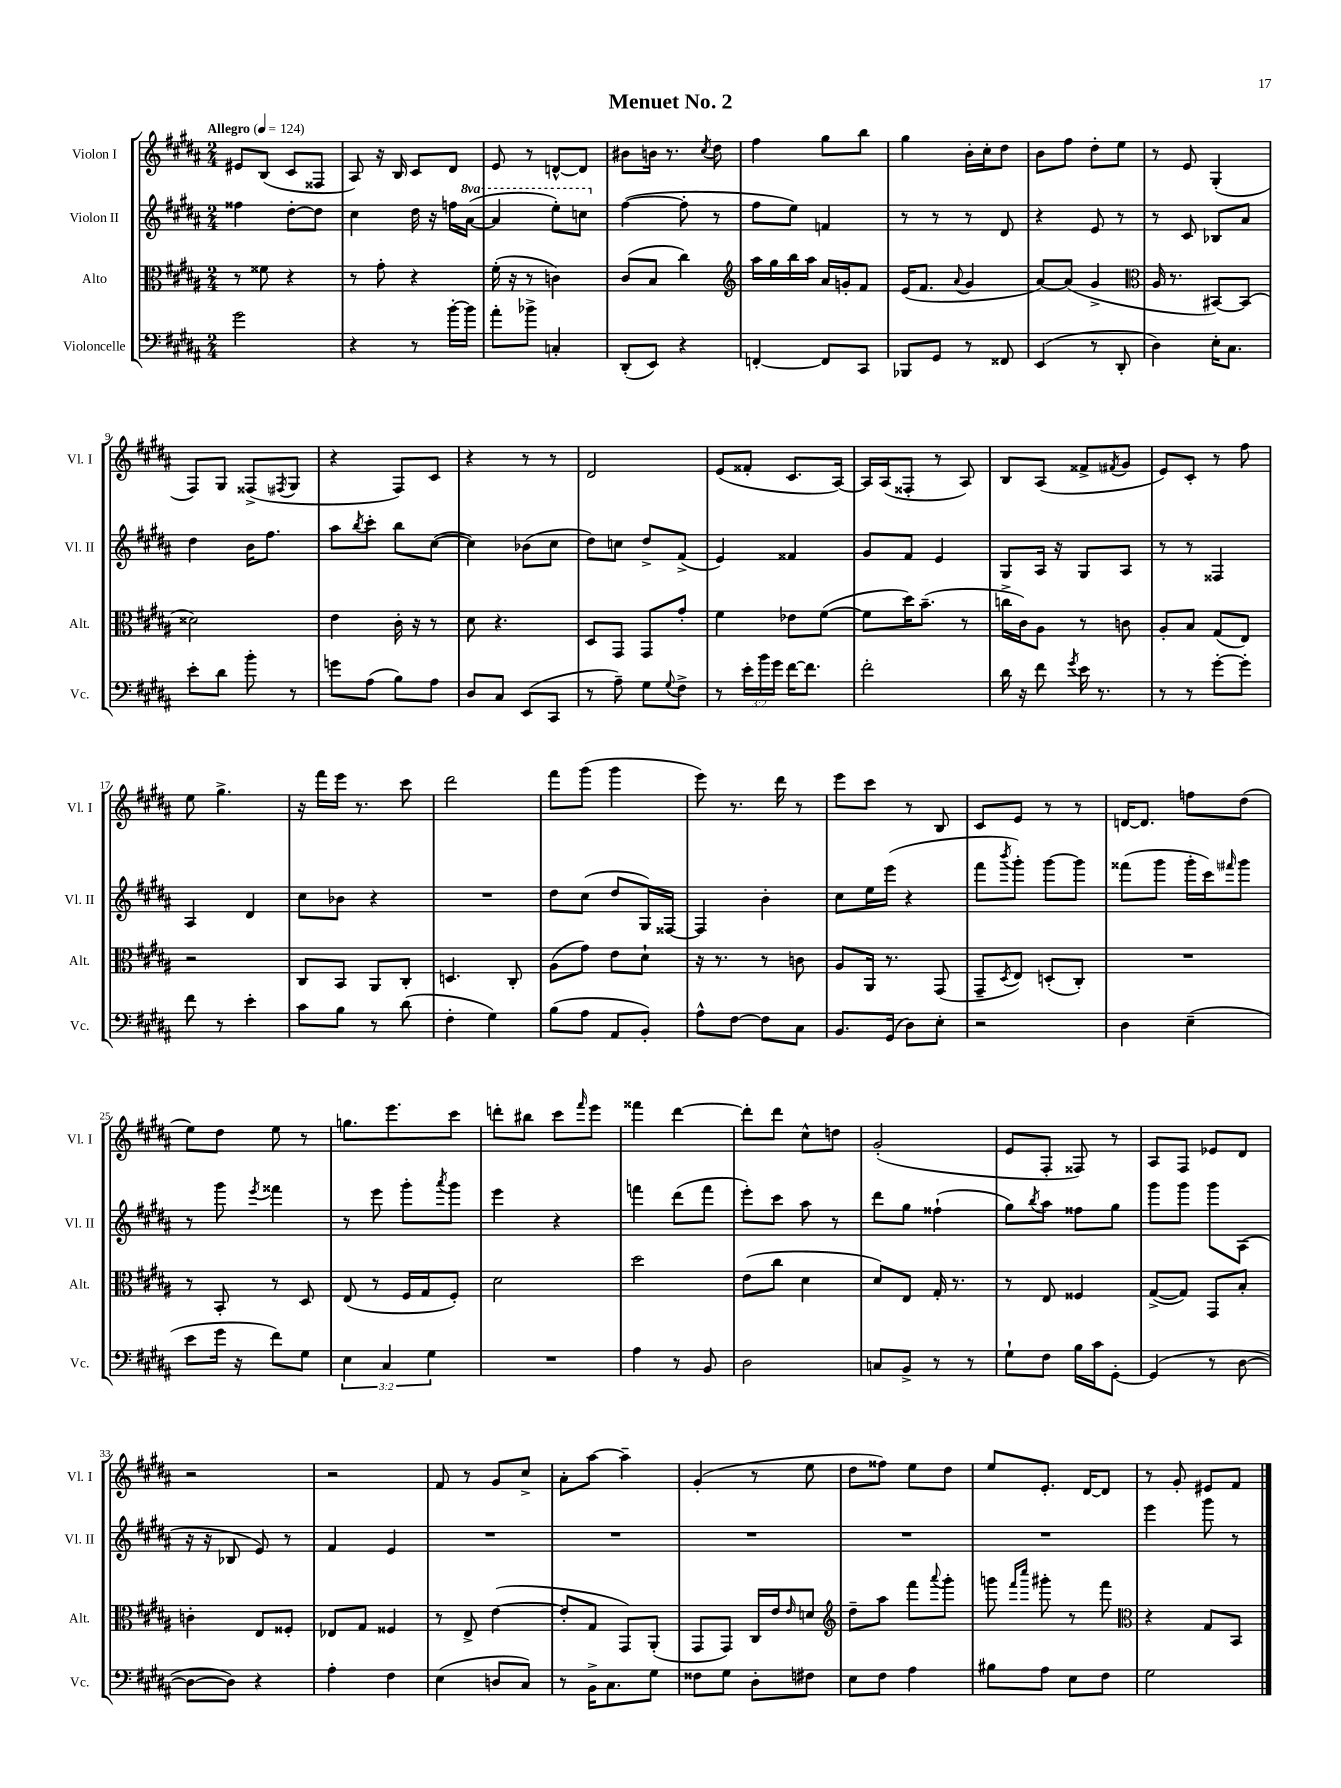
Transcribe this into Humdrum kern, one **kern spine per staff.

**kern	**kern	**kern	**kern
*part4	*part3	*part2	*part1
*staff4	*staff3	*staff2	*staff1
*I"Violoncelle	*I"Alto	*I"Violon II	*I"Violon I
*I'Vc.	*I'Alt.	*I'Vl. II	*I'Vl. I
*clefF4	*clefC3	*clefG2	*clefG2
*k[f#c#g#d#a#]	*k[f#c#g#d#a#]	*k[f#c#g#d#a#]	*k[f#c#g#d#a#]
*M2/4	*M2/4	*M2/4	*M2/4
*MM124	*MM124	*MM124	*MM124
=1	=1	=1	=1
!	!	!	!LO:TX:a:B:t=Allegro
2g#\	8r	4ff##X\	8e#X/L
.	8f##X\	.	(8B/J
.	4r	[8dd#'\L	8c#/L
.	.	8dd#\J]	8F##X/J
=2	=2	=2	=2
4r	8r	4cc#\	8A#/)
.	8g#'\	.	16r
.	.	.	16B/
8r	4r	16dd#\	8c#/L
.	.	16r	.
[16b'\LL	.	16ffn\LL	8d#/J
*	*	*8va	*
16b\JJ]	.	([16aa#\JJ	.
=3	=3	=3	=3
8a#'\L	(16f#'\	4aa#/]	8e/
.	16r	.	.
8b-X^\J	8r	.	8r
4Cn'/	4cn\)	8eee'\L)	[8dn^^/L
.	.	8cccn\J	8d/J]
=4	=4	=4	=4
*	*	*X8va	*
(8DD#'/L	(8c#/L	([4ff#\	8b#X\L
8EE/J)	8B/J	.	16bn\Jk
.	.	.	8.r
4r	4cc#\)	8ff#'\]	.
.	.	.	8qcc#/
.	.	8r	8dd#\
=5	=5	=5	=5
*	*clefG2	*	*
[4FFn'/	16aa#\LL	8ff#\L	4ff#\
.	16gg#\	.	.
.	16bb\	8ee\J)	.
.	16aa#\JJ	.	.
8FF/L]	16a#/LL	4fn/	8gg#\L
.	16gn'/J	.	.
8CC#/J	8f#/J	.	8bb\J
=6	=6	=6	=6
8BBB-X/L	(16e/KL	8r	4gg#\
.	8.f#/J	.	.
8GG#/J	.	8r	.
.	8qqa#/	.	.
8r	4g#/	8r	16b'\LL
.	.	.	16cc#'\J
8FF##X/	.	8d#/	8dd#\J
=7	=7	=7	=7
(4EE/	[8a#/L)	4r	8b\L
.	(8a#/J]	.	8ff#\J
8r	4g#^/	8e/	8dd#'\L
8DD#'/	.	8r	8ee\J
=8	=8	=8	=8
*	*clefC3	*	*
4D#\)	16A#/	8r	8r
.	8.r	.	.
.	.	8c#/	8e/
16E'\KL	[8BB#X/L)	8B-X/L	(4G#'/
8.C#\J	.	.	.
.	(8BB#/J]	8a#/J	.
!!LO:LB:g=z
=9	=9	=9	=9
8e'\L	2d##X\)	4dd#\	8F#/L)
8d#\J	.	.	8G#/J
8b'\	.	16b\KL	(8F##X^/L
.	.	8.ff#\J	.
.	.	.	8qF#X/
8r	.	.	8G#/J
=10	=10	=10	=10
8gn\L	4e\	8aa#\L	4r
.	.	8qbb/	.
(8A#\J	.	8ccc#'\J	.
8B\L)	16c#'\	8bb\L	8F#/L)
.	16r	.	.
8A#\J	8r	([8cc#\J	8c#/J
=11	=11	=11	=11
8D#/L	8d#\	4cc#\])	4r
8C#/J	4.r	.	.
(8EE/L	.	(8b-X\L	8r
8CC#/J	.	8cc#\J	8r
=12	=12	=12	=12
8r	8D#/L	8dd#\L)	2d#/
8A#~\)	8GG#/J	8ccn\J	.
8G#\L	8GG#/L	8dd#^/L	.
8qqG#/	.	.	.
8F#^\J	8g#'/J	(8f#^/J	.
=13	=13	=13	=13
8r	4f#\	4e/)	(8e/L
24e'\LL	.	.	8f##X'/J
24b\	.	.	.
24g#\JJ	.	.	.
[16f#\KL	8e-X\L	4f##X/	8.c#/L
8.f#\J]	.	.	.
.	([8f#\J	.	.
.	.	.	[16A#/Jk)
=14	=14	=14	=14
2f#'\	8f#\L]	8g#/L	16A#/LL]
.	.	.	(16A#/J
.	16dd#\K)	8f#/J	8F##X'/J
.	(8.b~\J	.	.
.	.	4e/	8r
.	8r	.	8A#/)
=15	=15	=15	=15
16d#\	16ccn^\LL	8G#/L	8B/L
16r	16c#\J)	.	.
8f#\	8A#\J	16A#/Jk	(8A#/J
.	.	16r	.
8qg#/	.	.	.
16e\	8r	8G#/L	8f##X^/L
8.r	.	.	.
.	.	.	8qf#X/
.	8cn\	8A#/J	8g#/J
=16	=16	=16	=16
8r	8A#'/L	8r	8e/L)
8r	8B/J	8r	8c#'/J
[8g#'\L	(8G#/L	4F##X/	8r
8g#'\J]	8E/J)	.	8ff#\
!!LO:LB:g=z
=17	=17	=17	=17
8f#\	2r	4A#/	8ee\
8r	.	.	4.gg#^\
4e'\	.	4d#/	.
=18	=18	=18	=18
8c#\L	8C#/L	8cc#\L	16r
.	.	.	16fff#\LL
8B\J	8BB/J	8b-X\J	16eee\JJ
.	.	.	8.r
8r	8AA#/L	4r	.
(8d#\	8C#'/J	.	8ccc#\
=19	=19	=19	=19
4F#'\	4.Dn/	2r	2ddd#\
4G#\)	.	.	.
.	8C#'/	.	.
=20	=20	=20	=20
(8B\L	(8A#\L	8dd#\L	8fff#\L
8A#\J	8g#\J)	(8cc#\J	(8ggg#\J
8AA#/L	8e\L	8dd#/L	4ggg#\
8BB'/J)	8d#`\J	16G#/L)	.
.	.	[16F##X/JJ	.
=21	=21	=21	=21
8A#^^\L	16r	4F##/]	8eee\)
.	8.r	.	.
[8F#\J	.	.	8.r
8F#\L]	8r	4b'\	.
.	.	.	16ddd#\
8C#\J	8cn\	.	8r
=22	=22	=22	=22
8.BB/L	8A#/L	8cc#\L	8eee\L
.	16AA#/Jk	16ee\L	8ccc#\J
(16GG#/Jk	8.r	(16eee\JJ	.
8D#\L)	.	4r	8r
8E'\J	(8GG#/	.	8B/
=23	=23	=23	=23
2r	8GG#~/L	8fff#\L	8c#/L
.	8qD#/	8qbbb/	.
.	8E/J)	8ggg#'\J)	8e/J
.	(8Dn'/L	[8ggg#\L	8r
.	8C#'/J)	8ggg#\J]	8r
=24	=24	=24	=24
4D#\	2r	(8fff##X\L	[16dn/KL
.	.	.	8.d/J]
.	.	8ggg#\J	.
(4E~\	.	16ggg#'\LL	8ffn\L
.	.	16ccc#\J)	.
.	.	16qqfff#X/	.
.	.	8ggg#\J	(8dd#\J
!!LO:LB:g=z
=25	=25	=25	=25
8e\L	8r	8r	8ee\L)
16g#\Jk	8BB'/	8ggg#\	8dd#\J
16r	.	.	.
.	.	8qeee/	.
8f#\L)	8r	4fff##X\	8ee\
8G#\J	8D#/	.	8r
=26	=26	=26	=26
6E\	(8E/	8r	8.ggn\L
.	8r	8eee\	.
6C#/	.	.	.
.	.	.	8.eee\
.	16F#/LL	8ggg#'\L	.
.	16G#/J	.	.
6G#\	.	.	.
.	.	8qaaa#/	.
.	8F#'/J)	8ggg#\J	8ccc#\J
=27	=27	=27	=27
2r	2d#\	4eee\	8dddn'\L
.	.	.	8bb#X\J
.	.	4r	8ccc#\L
.	.	.	16qqfff#/
.	.	.	8eee\J
=28	=28	=28	=28
4A#\	2dd#\	4fffn\	4fff##X\
8r	.	(8ddd#\L	[4ddd#\
8BB/	.	8fff\J	.
=29	=29	=29	=29
2D#\	(8e\L	8eee'\L)	8ddd#'\L]
.	8cc#\J	8ccc#\J	8ddd#\J
.	4d#\	8aa#\	8cc#^^\L
.	.	8r	8ddn\J
=30	=30	=30	=30
8Cn/L	8d#/L)	8ddd#\L	(2g#'/
8BB^/J	8E/J	8gg#\J	.
8r	16G#'/	(4ff##X`\	.
.	8.r	.	.
8r	.	.	.
=31	=31	=31	=31
8G#`\L	8r	8gg#\L)	8e/L
.	.	8qbb/	.
8F#\J	8E/	8aa#\J	8F#'/J
16B\LL	4F##X/	8ff##X\L	8F##X/)
16c#\J	.	.	.
[8GG#'\J	.	8gg#\J	8r
=32	=32	=32	=32
(4GG#/]	([8G#^/L	8ggg#\L	8A#/L
.	8G#/J])	8ggg#\J	8F#/J
8r	8GG#/L	8ggg#\L	8e-X/L
[8D#\	8B'/J	(8A#\J	8d#/J
!!LO:LB:g=z
=33	=33	=33	=33
8D#\L_	4cn'\	16r	2r
.	.	16r	.
8D#\J])	.	8B-X/	.
4r	8E/L	8e/)	.
.	8F##X'/J	8r	.
=34	=34	=34	=34
4A#'\	8E-X/L	4f#/	2r
.	8G#/J	.	.
4F#\	4F##X/	4e/	.
=35	=35	=35	=35
(4E\	8r	2r	8f#/
.	8E^/	.	8r
8Dn/L	([4e\	.	8g#/L
8C#/J)	.	.	8cc#^/J
=36	=36	=36	=36
8r	8e'/L]	2r	8a#'\L
16BB^\KL	8G#/J	.	[8aa#\J
8.C#\	.	.	.
.	8GG#/L)	.	4aa#~\]
8G#\J	(8AA#'/J	.	.
=37	=37	=37	=37
8F##X\L	8GG#/L	2r	(4g#'/
8G#\J	8GG#/J)	.	.
8D#'\L	16C#/LL	.	8r
.	16e/J	.	.
.	16qqe/	.	.
8F#X\J	8dn/J	.	8ee\
=38	=38	=38	=38
*	*clefG2	*	*
8E\L	8dd#~\L	2r	8dd#\L
8F#\J	8aa#\J	.	8ff##X\J)
4A#\	8fff#\L	.	8ee\L
.	8qqaaa#/	.	.
.	8ggg#'\J	.	8dd#\J
=39	=39	=39	=39
8B#X\L	8gggn\	2r	8ee/L
.	16qqfff#/LL	.	.
.	16qqcccc#/JJ	.	.
8A#\J	8ggg#X'\	.	8.e'/J
8E\L	8r	.	.
.	.	.	[16d#/KL
8F#\J	8fff#\	.	8d#/J]
=40	=40	=40	=40
*	*clefC3	*	*
2G#\	4r	4eee\	8r
.	.	.	8g#'/
.	8G#/L	8ggg#\	8e#X/L
.	8BB/J	8r	8f#/J
==	==	==	==
*-	*-	*-	*-
